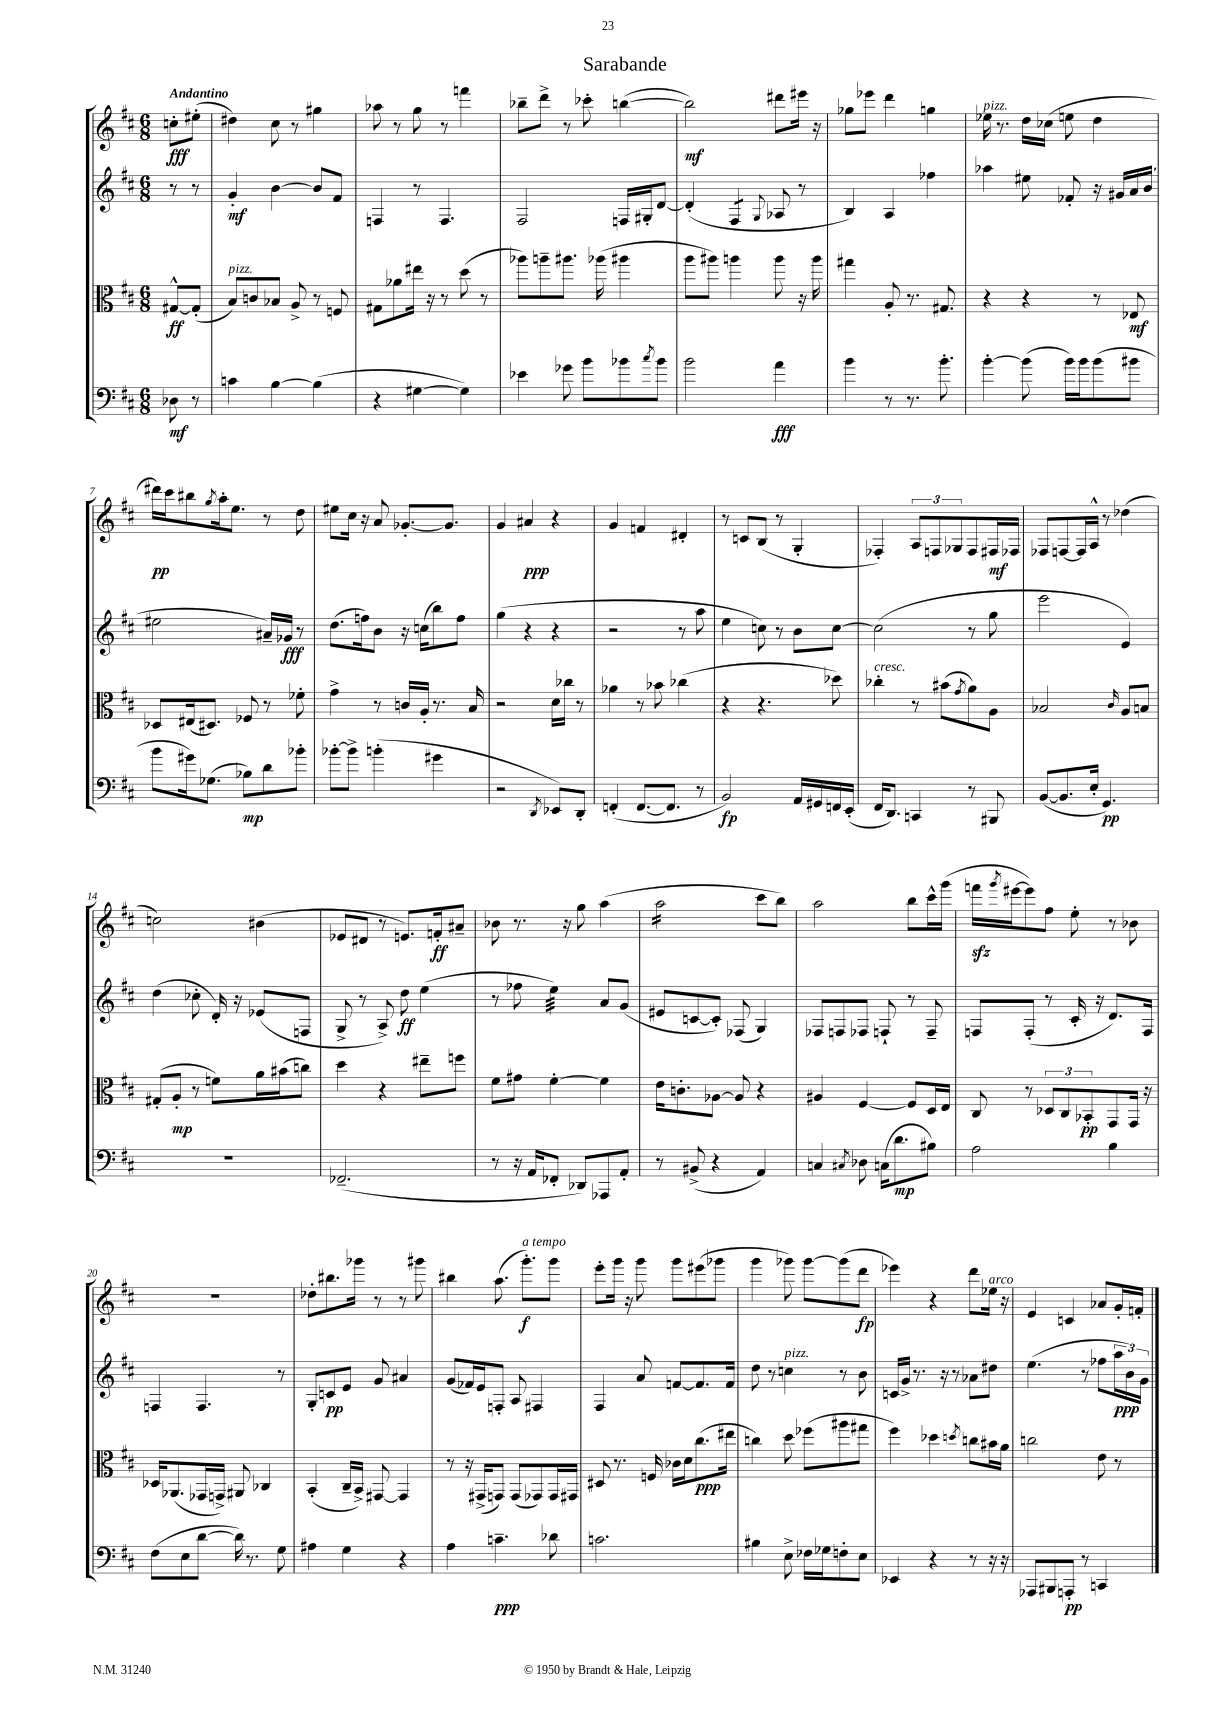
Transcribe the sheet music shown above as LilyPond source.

\header { title = "Sarabande" }
<<
\new StaffGroup <<
\new Staff = "s0" {
    \clef treble \key d \major \numericTimeSignature \time 6/8 \partial 4 \tempo "Andantino"
    c''8-.\fff eis''8-.( |
    dis''4) cis''8 r8 gis''4 |
    aes''8 r8 g''8 r8 f'''4 |
    bes''8-- d'''8-> r8 ces'''8-. b''4~( |
    b''2\mf) dis'''8 eis'''16 r16 |
    ges''8 ees'''8 d'''4 g''4 |
    ees''16^\markup { \italic "pizz." } r8. d''16 ces''16( e''8 d''4 |
    dis'''16\pp) cis'''16 bis''8 \acciaccatura { g''8 } a''16-. e''8. r8 d''8 |
    eis''8 cis''16 r16 a'8 ges'8.~-. ges'8. |
    g'4 ais'4\ppp r4 |
    g'4 f'4 dis'4-. |
    r8 c'8 b8( r8 g4-. |
    fes4-.) \tuplet 3/2 { a8 f8 ges8 } f8 fis16\mf fes16 |
    fes8 f8~ f16 a16-^ r8 des''4( |
    c''2) bis'4( |
    ees'8 dis'8 r8 e'8.) f'16-.\ff ais'8-- |
    bes'8 r8. r16 g''8 a''4( |
    a''2:16 cis'''8 b''8) |
    a''2 b''8 cis'''16-^ g'''16( |
    f'''16\sfz \acciaccatura { g'''8 } eis'''16~ eis'''8) fis''8 e''8-. r8 bes'8 |
    R2. |
    des''8-. bis''8. ges'''16 r8 r8 gis'''8 |
    bis''4 a''8.( g'''8.-.\f^\markup { \italic "a tempo" }) g'''8 |
    e'''8-. g'''16 r16 g'''8 g'''8 eis'''8( ges'''8 |
    g'''4 ges'''8) ges'''8~ ges'''8( d'''8\fp |
    ees'''4) r4 d'''8 ees''16^\markup { \italic "arco" } r16 |
    e'4 c'4 aes'8 g'16-. f'16-. \bar "|." |
}
\new Staff = "s1" {
    \clef treble \key d \major \numericTimeSignature \time 6/8 \partial 4
    r8 r8 |
    g'4-.\mf b'4~ b'8 fis'8 |
    f4 r8 f4. |
    fis2 f16 gis16-. d'8~ |
    d'4-.( fis4:8 \appoggiatura { g8 } aes8 r8 |
    b4) a4 fes''4 |
    aes''4 eis''8 fes'8-. r16 gis'16 a'16 b'16( |
    eis''2 ais'16--) ges'16\fff r8 |
    d''8.( f''16) b'8 r16 c''16( b''8) f''8 |
    g''4( r4 r4 |
    r2 r8 a''8 |
    e''4 c''8) r8 b'8 c''8~ |
    c''2( r8 g''8 |
    e'''2 e'4) |
    d''4( ces''8-. d'16-.) r16 ees'8( f8 |
    g8-> r8 a8->) d''8\ff e''4( |
    r8 fes''8 e''4:32) a'8 g'8( |
    eis'8 c'8~ c'8-.) fes8( g4) |
    fes8 f8 fes8 f8-! r8 f8-- |
    f8 f8-.( r8 cis'16-. r16 d'8.) f16 |
    f4 f4. r8 |
    g8-. c'8\pp e'8 g'8 ais'4 |
    g'8( fes'16) e'16 f8-. a8 fis4 |
    fis4 a'8 f'8~ f'8. f'16 |
    d''8 r8 c''4^\markup { \italic "pizz." } r8 b'8 |
    c'16 g'16-> r8. r16 r8 aes'8 dis''8 |
    e''4.( r8 fes''8 \tuplet 3/2 { a''16\ppp b'16) g'16 } \bar "|." |
}
\new Staff = "s2" {
    \clef alto \key d \major \numericTimeSignature \time 6/8 \partial 4
    gis8~-^\ff gis8-.( |
    b8^\markup { \italic "pizz." }) c'8 bes8 a8-> r8 f8 |
    gis8 aes'8 eis''16 r16 r8 d''8( r8 |
    aes''8) a''8-- ais''8. aes''16( ais''4 |
    a''8 ais''8) a''4 a''8 r16 a''16 |
    gis''4 a8-. r8. gis8. |
    r4 r4 r8 ees8\mf |
    des8 eis16( dis8.) fes8 r8 fes'8-. |
    g'4-> r8 c'16 a16-. r8. b16 |
    r2 d'16 ces''16 r8 |
    aes'4 r8 bes'8 ces''4( |
    r4 r4. des''8) |
    ces''4-.^\markup { \italic "cresc." } r8 bis'8( \acciaccatura { g'8 } a'8) a8 |
    bes2 \grace { cis'16 } a8 b8 |
    gis8-.( a8-.\mp r8 f'8) a'16 bis'16( c''8) |
    d''4 r4 eis''8-- f''8 |
    fis'8 gis'8 fis'4~-. fis'4 |
    e'16 c'8.-. aes8~ aes8 r4 |
    ais4 fis4~ fis8 d16 e16 |
    cis8 r8 \tuplet 3/2 { des8 cis8 bes,8-.\pp } g,8 g,16 r16 |
    des16 aes,8.( ges,16 g,16->) ais,8 ces4 |
    b,4-.( cis16-- b,16->) gis,8~ gis,4 |
    r8 r16 gis,16->( g,8) g,8( ges,8) ges,16 gis,16 |
    dis8 r8. f16 ces'16 d'16 cis''8.\ppp( eis''16 |
    c''4) d''8 fes''8( ais''8 gis''8 |
    fis''4) des''4 \acciaccatura { d''8 } c''8 bis'16 a'16 |
    c''2 e'8 r8 \bar "|." |
}
\new Staff = "s3" {
    \clef bass \key d \major \numericTimeSignature \time 6/8 \partial 4
    des8\mf r8 |
    c'4 b4~ b4( |
    r4 gis4~ gis4) |
    ees'4 ges'8 b'8 bes'8 \acciaccatura { cis''8 } bes'8 |
    b'2 a'4\fff |
    b'4 r8 r8. b'8.-. |
    b'4~-. b'8( b'16) b'16 b'8( bis'8 |
    b'8 gis'16) ges8.( bes8\mp) d'8 bes'8-. |
    bes'8~-. bes'8-> b'4-.( gis'4 |
    r2 \acciaccatura { d,8 } ees,8) d,8-. |
    f,4-.( f,8.~ f,8. r8 |
    b,2\fp) a,16 gis,16 f,16 e,16-.( |
    fis,16 d,8.) c,4 r8 bis,,8 |
    b,8~( b,8. e16-. g,4.\pp) |
    r2. |
    fes,2.--( |
    r8 r16 a,16 fes,8-. des,8) aes,,8 a,8-. |
    r8 bis,8->( r4 a,4) |
    c4 \acciaccatura { cis8 } des8 c16( d'8.\mp bis8) |
    a2 b4 |
    fis8( e8 d'8~ d'16) r8. g8 |
    ais4 g4 r4 |
    a4 c'4.--\ppp des'8 |
    c'2. |
    bis4 e8-> fes16 ges16 f8-. e8 |
    ees,4 r4 r8 r16 r16 |
    aes,,8 bis,,8 a,,8-.\pp r8 c,4 \bar "|." |
}
>>
>>
